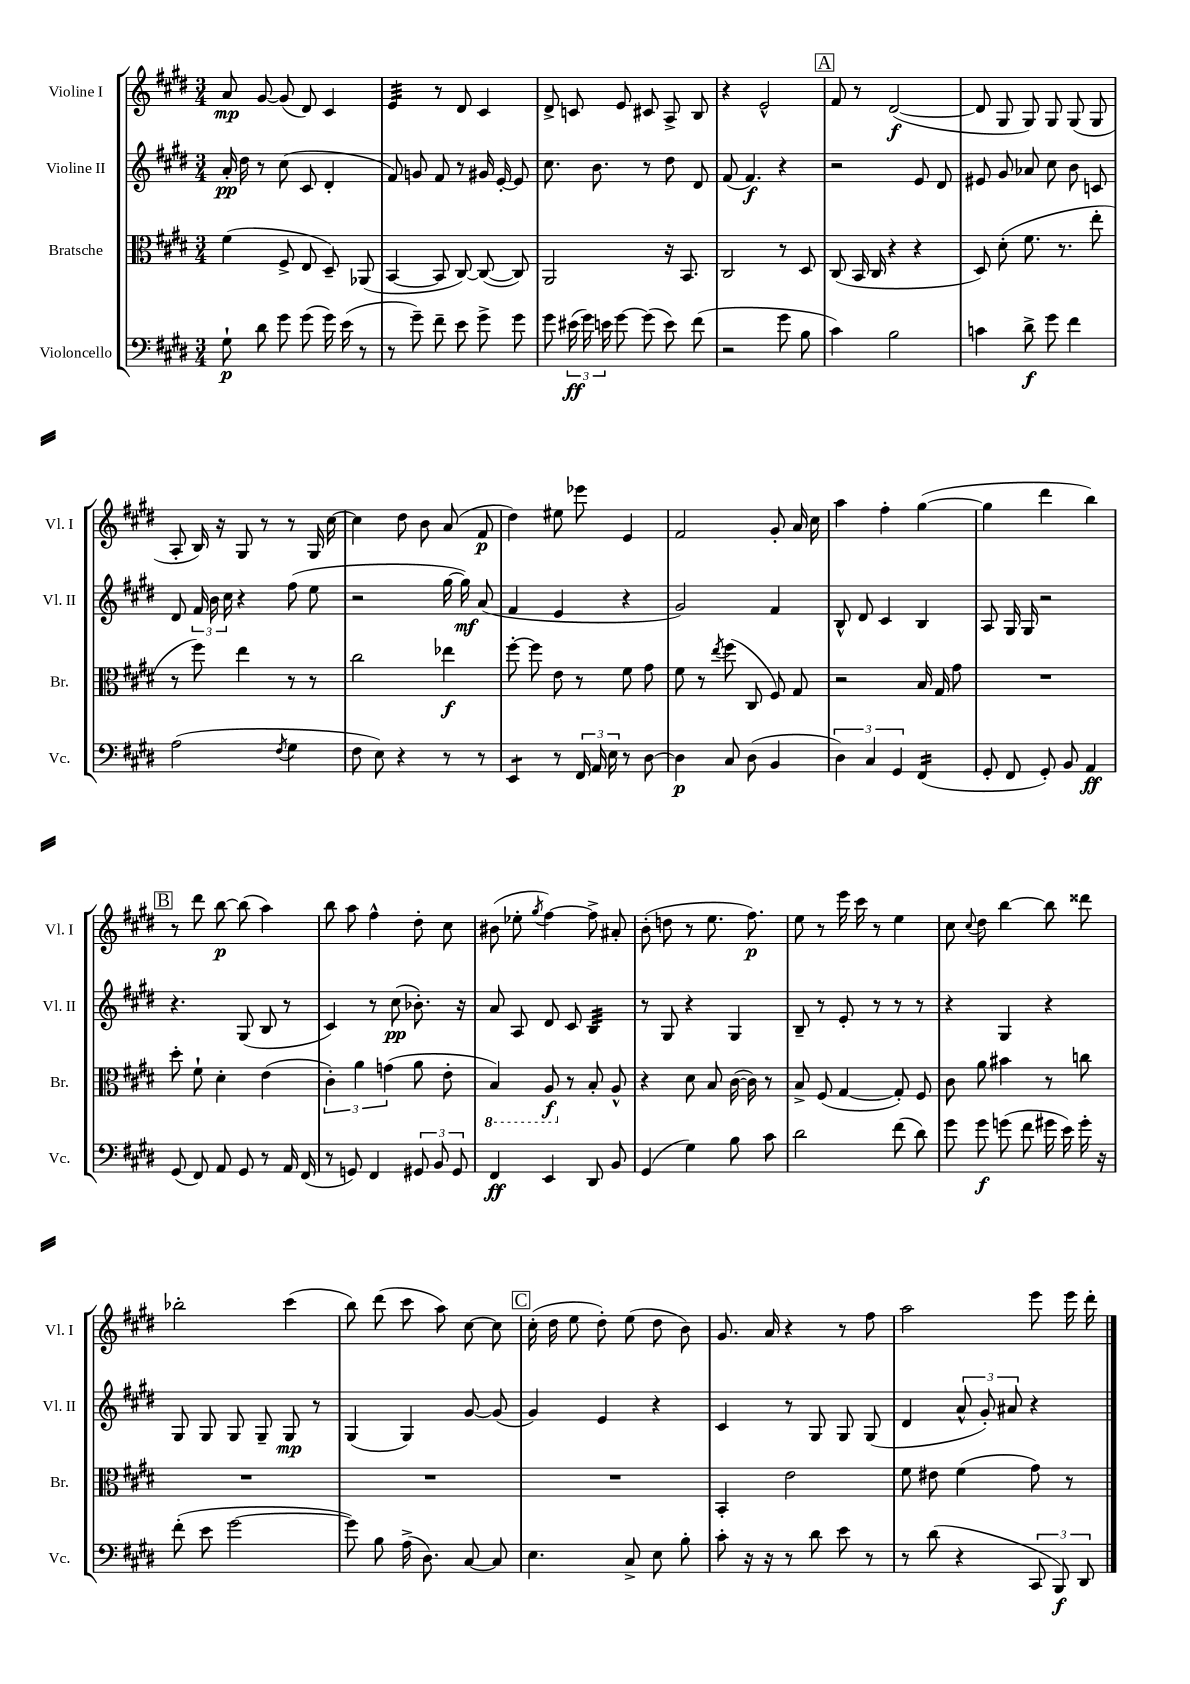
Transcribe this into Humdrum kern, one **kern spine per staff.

**kern	**kern	**kern	**kern
*staff4	*staff3	*staff2	*staff1
*clefF4	*clefC3	*clefG2	*clefG2
*k[f#c#g#d#]	*k[f#c#g#d#]	*k[f#c#g#d#]	*k[f#c#g#d#]
*M3/4	*M3/4	*M3/4	*M3/4
8G#`\	(4f#\	16a'/	8a/
.	.	16dd#\	.
8d#\	.	8r	[8g#/
8g#\	8F#^/	(8cc#\	(8g#/]
(8g#\	8E/	8c#/	8d#/)
16g#\)	8D#~/)	4d#'/	4c#/
(16e\	.	.	.
8r	(8AA-/	.	.
=	=	=	=
8r	[4BB/	8f#/)	4e/
8g#~\)	.	8g/	.
8f#~\	8BB/]	8f#/	8r
8e\	[8C#/)	8r	8d#/
8g#^\	(8C#/_	16g#/	4c#/
.	.	[16e'/	.
8g#\	8C#/])	8e/]	.
=	=	=	=
8g#\	2AA/	8.cc#\	8d#^/
(24e#\	.	.	8c/
24g#\)	.	.	.
.	.	8.b\	.
24e\	.	.	.
[8g#\	.	.	8e/
(8g#\]	.	8r	8c#/
8e\)	16r	8dd#\	8A^/
.	8.BB/	.	.
(8f#\	.	8d#/	8B/
=	=	=	=
2r	2C#/	(8f#/	4r
.	.	4.f#/)	.
.	.	.	2e^^/
8g#\	8r	4r	.
8B\	8D#/	.	.
=	=	=	=
4c#\)	(8C#/	2r	8f#/
.	16BB/	.	8r
.	16C#/	.	.
2B\	4r	.	([2d#/
.	4r	8e/	.
.	.	8d#/	.
=	=	=	=
4c\	8D#/)	8e#/	8d#/]
.	(8d#'\	8g#/	8G#/
8d#^\	8.f#\	8a-/	8G#/)
8g#\	.	8cc#\	8G#/
.	8.r	.	.
4f#\	.	8b\	(8G#/
.	8ee'\	8c/	8G#/
=	=	=	=
(2A\	8r	8d#/	8A'/
.	8ff#\)	24f#/	16B/)
.	.	24b\	.
.	.	.	16r
.	.	24cc#\	.
.	4ee\	4r	8G#/
.	.	.	8r
8qF#/	.	.	.
4G#\	8r	(8ff#\	8r
.	8r	8ee\	16G#/
.	.	.	[16cc#\
=	=	=	=
8F#\	2cc#\	2r	4cc#\]
8E\)	.	.	.
4r	.	.	8dd#\
.	.	.	8b\
8r	4ee-\	[16gg#\	(8a/
.	.	16gg#\])	.
8r	.	(8a/	8f#/
=	=	=	=
4EE/	[8ff#'\	4f#/	4dd#\)
.	8ff#\]	.	.
8r	8e\	4e/	8ee#\
24FF#/	8r	.	8eee-\
24AA/	.	.	.
24E\	.	.	.
8r	8f#\	4r	4e/
[8D#\	8g#\	.	.
=	=	=	=
4D#\]	8f#\	2g#/)	2f#/
.	8r	.	.
.	8qee/	.	.
8C#/	(8ff#\	.	.
(8D#\	8C#/	.	.
4BB/	8F#/)	4f#/	8g#'/
.	8G#/	.	16a/
.	.	.	16cc#\
=	=	=	=
6D#\)	2r	8B^^/	4aa\
.	.	8d#/	.
6C#/	.	.	.
.	.	4c#/	4ff#'\
6GG#/	.	.	.
(4FF#/	16B/	4B/	([4gg#\
.	16G#/	.	.
.	8g#\	.	.
=	=	=	=
8GG#'/	2.r	8A/	4gg#\]
8FF#/	.	16G#/	.
.	.	16G#/	.
8GG#'/)	.	2r	4ddd#\
8BB/	.	.	.
4AA/	.	.	4bb\)
=	=	=	=
(8GG#/	8dd#'\	4.r	8r
8FF#/)	8f#`\	.	8ddd#\
8AA/	4d#'\	.	[8bb\
8GG#/	.	(8G#/	(8bb\]
8r	(4e\	8B/	4aa\)
16AA/	.	8r	.
(16FF#/	.	.	.
=	=	=	=
8r	6c#'\)	4c#/)	8bb\
8GG/)	.	.	8aa\
.	6a\	.	.
4FF#/	.	8r	4ff#^^\
.	(6g\	.	.
.	.	(8cc#\	.
12GG#/	8a\	8.b-'\)	8dd#'\
12BB/	.	.	.
.	8e'\	.	8cc#\
12GG#/	.	.	.
.	.	16r	.
=	=	=	=
4FF#/	4BB/)	8a/	(8b#\
.	.	8A/	8ee-'\
.	.	.	8qgg#/
4EE/	8AA/	8d#/	[4ff#\)
.	8r	8c#/	.
8DD#/	8B'/	4B/	8ff#^\]
8BB/	8A^^/	.	8a#'/
=	=	=	=
(4GG#/	4r	8r	(8b'\
.	.	8G#/	8dd\
4G#\)	8d#\	4r	8r
.	8B/	.	8.ee\
8B\	([16c#\	4G#/	.
.	16c#\])	.	8.ff#\)
8c#\	8r	.	.
=	=	=	=
2d#\	8B^/	8B~/	8ee\
.	(8F#/	8r	8r
.	[4G#/	8e'/	16eee\
.	.	.	16ccc#\
.	.	8r	8r
(8f#\	8G#'/])	8r	4ee\
8d#\)	8F#/	8r	.
=	=	=	=
8g#\	8c#\	4r	8cc#\
.	.	.	8qqcc#/
8g#\	8a\	.	8dd#\
(8g\	4b#\	4G#/	[4bb\
8f#\	.	.	.
16g#\	8r	4r	8bb\]
16e\)	.	.	.
16g#'\	8cc\	.	8ddd##\
16r	.	.	.
=	=	=	=
(8f#'\	2.r	8G#/	2bb-'\
8e\	.	8G#/	.
[2g#\	.	8G#/	.
.	.	8G#~/	.
.	.	8G#/	(4ccc#\
.	.	8r	.
=	=	=	=
8g#\])	2.r	(4G#/	8bb\)
8B\	.	.	(8ddd#\
(16A^\	.	4G#/)	8ccc#\
8.D#\)	.	.	.
.	.	.	8aa\)
[8C#/	.	[8g#/	[8cc#\
8C#/]	.	(8g#/]	8cc#\]
=	=	=	=
4.E\	2.r	4g#/)	(16cc#'\
.	.	.	16dd#\
.	.	.	8ee\
.	.	4e/	8dd#'\)
8C#^/	.	.	(8ee\
8E\	.	4r	8dd#\
8B'\	.	.	8b\)
=	=	=	=
8c#'\	4BB'/	4c#/	8.g#/
16r	.	.	.
16r	.	.	16a/
8r	2e\	8r	4r
8d#\	.	8G#/	.
8e\	.	8G#/	8r
8r	.	(8G#/	8ff#\
=	=	=	=
8r	8f#\	4d#/	2aa\
(8d#\	8e#\	.	.
4r	(4f#\	12a^^/	.
.	.	12g#'/)	.
.	.	12a#/	.
12CC#/	8g#\)	4r	8eee\
12BBB/)	.	.	.
.	8r	.	16eee\
12DD#/	.	.	.
.	.	.	16ddd#'\
==	==	==	==
*-	*-	*-	*-
